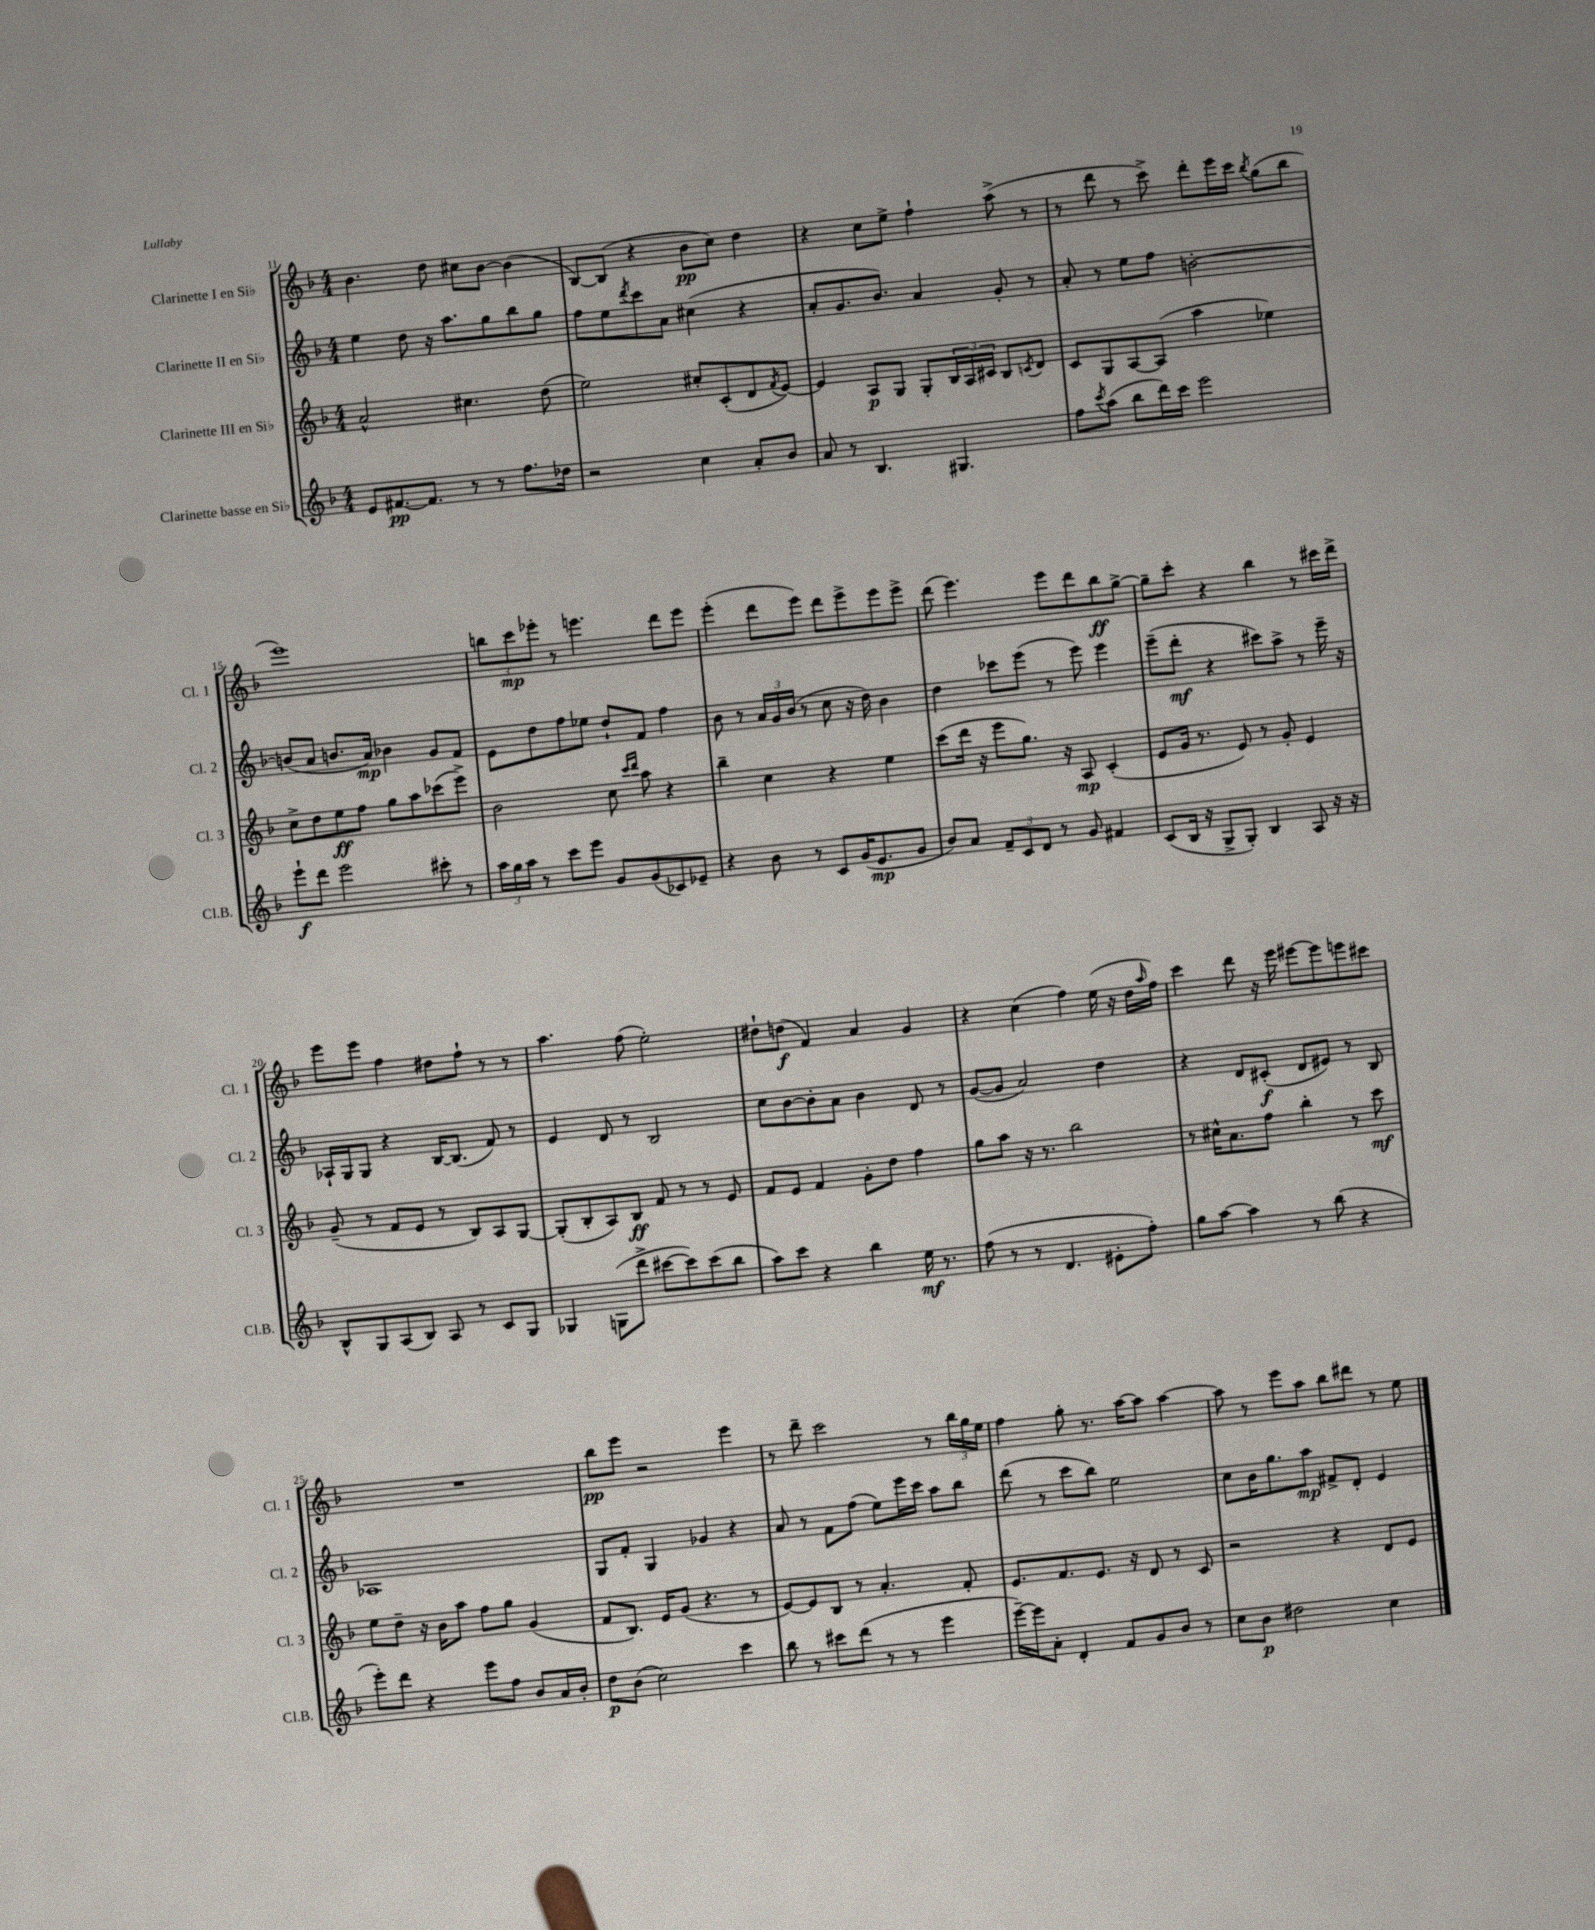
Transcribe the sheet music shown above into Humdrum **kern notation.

**kern	**dynam	**kern	**dynam	**kern	**dynam	**kern	**dynam
*part4	*part4	*part3	*part3	*part2	*part2	*part1	*part1
*staff4	*staff4	*staff3	*staff3	*staff2	*staff2	*staff1	*staff1
*I"Clarinette basse en Si♭	*	*I"Clarinette III en Si♭	*	*I"Clarinette II en Si♭	*	*I"Clarinette I en Si♭	*
*I'Cl.B.	*	*I'Cl. 3	*	*I'Cl. 2	*	*I'Cl. 1	*
*clefG2	*	*clefG2	*	*clefG2	*	*clefG2	*
*k[b-]	*	*k[b-]	*	*k[b-]	*	*k[b-]	*
*M4/4	*	*M4/4	*	*M4/4	*	*M4/4	*
=11	=11	=11	=11	=11	=11	=11	=11
8e/L	.	2a^^/	.	4ee\	.	4.b-\	.
[8.f#X/	pp	.	.	.	.	.	.
.	.	.	.	8dd\	.	.	.
8.f#/J]	.	.	.	.	.	.	.
.	.	.	.	16r	.	8dd\	.
.	.	.	.	8.aa\L	.	.	.
8r	.	4.cc#X\	.	.	.	8cc#X\L	.
8r	.	.	.	8gg\	.	[8b-\J	.
8.ff\L	.	.	.	8bb-\	.	(4b-\]	.
.	.	(8dd\	.	8gg\J	.	.	.
16dd-X\Jk	.	.	.	.	.	.	.
=12	=12	=12	=12	=12	=12	=12	=12
2r	.	2ee\)	.	8ff\L	.	[8B-/L)	.
.	.	.	.	8ee\	.	(8B-/J]	.
.	.	.	.	8qddd/	.	.	.
.	.	.	.	8ccc\	.	4r	.
.	.	.	.	8a\J	.	.	.
4cc\	.	8cc#X'/L	.	(4cc#X\	.	8b-\L	pp
.	.	(8c'/	.	.	.	8cc\J)	.
8a'/L	.	8d/	.	4r	.	4dd\	.
.	.	8qf/	.	.	.	.	.
8b-/J	.	[8e/J)	.	.	.	.	.
=13	=13	=13	=13	=13	=13	=13	=13
8a/	.	4e/]	.	8a'/L	.	4r	.
8r	.	.	.	8.g/	.	.	.
4.B-/	.	8A/L	p	.	.	8cc\L	.
.	.	.	.	8.b-/J)	.	.	.
.	.	8G/J	.	.	.	8ee^\J	.
.	.	8G'/L	.	4a/	.	4ff`\	.
4.G#X/	.	24B-/L	.	.	.	.	.
.	.	24A/	.	.	.	.	.
.	.	24c#X/JJ	.	.	.	.	.
.	.	8B-/L	.	8g'/	.	(8aa^\	.
.	.	8qcn/	.	.	.	.	.
.	.	8d/J	.	8r	.	8r	.
=14	=14	=14	=14	=14	=14	=14	=14
8ff\L	.	8c/L	.	8a'/	.	8r	.
8qccc/	.	.	.	.	.	.	.
(8aa\J	.	8G/	.	8r	.	8ddd\	.
8bb-\L	.	[8A/	.	8ee\L	.	8r	.
16ddd\L)	.	(8A/J]	.	8ff\J	.	8ccc^\)	.
16ccc\JJ	.	.	.	.	.	.	.
2eee\	.	4aa\	.	[2bn'\	.	8ddd'\L	.
.	.	.	.	.	.	16eee\L	.
.	.	.	.	.	.	16ccc\JJ	.
.	.	.	.	.	.	8qbb-/	.
.	.	4ee-X\)	.	.	.	(8gg\L	.
.	.	.	.	.	.	8bb-\J	.
!!LO:LB:g=z
=15	=15	=15	=15	=15	=15	=15	=15
8eee`\L	f	8cc^\L	.	(8bn/L]	.	1eee)	.
8ddd\J	.	8dd\	.	8a/J	.	.	.
2eee\	.	8ee\	ff	8.bn/L	.	.	.
.	.	8ff\J	.	.	.	.	.
.	.	.	.	16a/Jk)	mp	.	.
.	.	8gg\L	.	4b-X\	.	.	.
.	.	8aa\	.	.	.	.	.
8ccc#X'\	.	(8ccc-X\	.	8g/L	.	.	.
8r	.	8eee^\J)	.	8f/J	.	.	.
=16	=16	=16	=16	=16	=16	=16	=16
24aa\LL	.	2b-\	.	8e\L	.	12bbn\L	.
24gg\	.	.	.	.	.	.	.
24aa\JJ	.	.	.	.	.	12ccc\	mp
8r	.	.	.	8dd\	.	.	.
.	.	.	.	.	.	12eee-X'\J	.
8ccc\L	.	.	.	8ff\	.	8r	.
8eee\J	.	.	.	8ee-X\J	.	4.eeen\	.
8g/L	.	8cc\	.	8dd`/L	.	.	.
.	.	16qqccc/LL	.	.	.	.	.
.	.	16qqddd/JJ	.	.	.	.	.
(8g/	.	8aa\	.	8f/J	.	.	.
8c-X/)	.	4r	.	4ff\	.	8ddd\L	.
8e-X~/J	.	.	.	.	.	8eee\J	.
=17	=17	=17	=17	=17	=17	=17	=17
4r	.	4bb-~\	.	8b-\	.	(4eee'\	.
.	.	.	.	8r	.	.	.
8b-\	.	4cc\	.	24a/LL	.	8ddd\L	.
.	.	.	.	24g/	.	.	.
.	.	.	.	(24b-/JJ	.	.	.
8r	.	.	.	8r	.	8eee\J)	.
8c/L	.	4r	.	8cc\	.	8ddd\L	.
(16g/K	.	.	.	16r	.	8eee^\	.
8.e/	mp	.	.	16dd\)	.	.	.
.	.	4ee\	.	4b-\	.	8eee\	.
8g/J	.	.	.	.	.	8eee^\J	.
=18	=18	=18	=18	=18	=18	=18	=18
8b-/L)	.	(8ccc\L	.	4dd\	.	(8ddd\	.
8a/J	.	16ddd\Jk	.	.	.	4.eee\)	.
.	.	16r	.	.	.	.	.
12f~/L	.	8eee\L	.	8ccc-X\L	.	.	.
12c/	.	.	.	.	.	.	.
.	.	8.gg\J)	.	(8eee\J	.	.	.
12d/J	.	.	.	.	.	.	.
8r	.	.	.	8r	.	8eee\L	.
.	.	16r	.	.	.	.	.
8g/	.	8A/	mp	8eee\)	.	8ddd\	.
4f#X/	.	(4c'/	.	4eee\	.	8bb-\	ff
.	.	.	.	.	.	[8gg^\J	.
=19	=19	=19	=19	=19	=19	=19	=19
(8c/L	.	8e/L	.	(8eee~\L	.	8gg~\L]	.
16B-/Jk	.	16g/Jk	.	8ddd'\J	mf	8ccc'\J	.
16r	.	8.r	.	.	.	.	.
8G^/L	.	.	.	4r	.	4r	.
8G'/J)	.	8e/)	.	.	.	.	.
4B-/	.	8r	.	8ccc#X\L)	.	4bb-\	.
.	.	8g'/	.	8aa^\J	.	.	.
8A/	.	4e/	.	8r	.	8r	.
16r	.	.	.	16eee~\	.	16ccc#X\LL	.
16r	.	.	.	16r	.	16ddd^\JJ	.
!!LO:LB:g=z
=20	=20	=20	=20	=20	=20	=20	=20
8B-^^/L	.	(8g~/	.	16A-X`/LL	.	8eee\L	.
.	.	.	.	16G/J	.	.	.
8G/	.	8r	.	8G/J	.	8eee\J	.
(8A/	.	8f/L	.	4r	.	4ff\	.
8B-/J)	.	8e/J	.	.	.	.	.
8A/	.	8r	.	[16B-/KL	.	8dd#X\L	.
.	.	.	.	(8.B-/J]	.	.	.
8r	.	8B-/L)	.	.	.	8ff`\J	.
8c/L	.	8A/	.	8f/)	.	8r	.
8G/J	.	[8G/J	.	8r	.	8r	.
=21	=21	=21	=21	=21	=21	=21	=21
4G-X/	.	(8G'/L]	.	4e/	.	4.aa\	.
.	.	8B-'/	.	.	.	.	.
(8Gn\L	.	8A/)	.	8d/	.	.	.
8ddd^\J	.	8B-/J	ff	8r	.	(8ff\	.
[8ccc#X\L	.	8f/	.	2B-/	.	2ee'\)	.
8ccc#\])	.	8r	.	.	.	.	.
(8ccc#\	.	8r	.	.	.	.	.
8bb-\J	.	8e/	.	.	.	.	.
=22	=22	=22	=22	=22	=22	=22	=22
8aa\L)	.	8f/L	.	8cc\L	.	8dd#X`\L	.
8ccc\J	.	8e/J	.	[8b-\	.	(8ddn\J	f
4r	.	4f/	.	8b-'\]	.	4f/)	.
.	.	.	.	8a\J	.	.	.
4bb-\	.	8g'\L	.	4b-\	.	4a/	.
.	.	8dd\J	.	.	.	.	.
16ee\	mf	4ff\	.	8d/	.	4g/	.
8.r	.	.	.	.	.	.	.
.	.	.	.	8r	.	.	.
=23	=23	=23	=23	=23	=23	=23	=23
(8ff\	.	8gg\L	.	([8g/L	.	4r	.
8r	.	8aa\J	.	8g/J]	.	.	.
8r	.	16r	.	2a/)	.	(4cc\	.
.	.	8.r	.	.	.	.	.
4.d/	.	.	.	.	.	.	.
.	.	2bb-\	.	.	.	4ff\)	.
8e#X'\L	.	.	.	4dd\	.	(16ee\	.
.	.	.	.	.	.	16r	.
8ff'\J)	.	.	.	.	.	16dd\LL	.
.	.	.	.	.	.	16qqaa/	.
.	.	.	.	.	.	16ff\JJ)	.
=24	=24	=24	=24	=24	=24	=24	=24
8gg\L	.	8r	.	4r	.	4ccc\	.
[8aa\J	.	16cc#X^^\KL	.	.	.	.	.
.	.	8.a\	.	.	.	.	.
4aa\]	.	.	.	8d/L	.	8ddd\	.
.	.	8ff\J	.	(8c#X'/J	f	16r	.
.	.	.	.	.	.	16eee\	.
8r	.	4bb-'\	.	8d/L	.	[8eee#X\L	.
(8bb-\	.	.	.	8e#X/J)	.	8eee#\]	.
4r	.	8r	.	8r	.	8eeen\	.
.	.	8ccc\	mf	8B-/	.	8ccc#X\J	.
!!LO:LB:g=z
=25	=25	=25	=25	=25	=25	=25	=25
8eee'\L)	.	8ee\L	.	1A-X	.	1r	.
8ddd\J	.	8dd~\J	.	.	.	.	.
4r	.	16r	.	.	.	.	.
.	.	16b-\KL	.	.	.	.	.
.	.	8aa\J	.	.	.	.	.
8eee\L	.	8ff\L	.	.	.	.	.
8ff\J	.	8gg\J	.	.	.	.	.
8b-/L	.	(4g/	.	.	.	.	.
16a/L	.	.	.	.	.	.	.
16b-'/JJ	.	.	.	.	.	.	.
=26	=26	=26	=26	=26	=26	=26	=26
8dd\L	p	8f/L	.	8G/L	.	8bb-\L	pp
(8b-\J	.	8.B-/J)	.	8f'/J	.	8eee\J	.
2cc\)	.	.	.	4G/	.	2r	.
.	.	16e/KL	.	.	.	.	.
.	.	(8g/J	.	.	.	.	.
.	.	4.r	.	4g-X/	.	.	.
4ccc\	.	.	.	4r	.	4eee\	.
.	.	8r	.	.	.	.	.
=27	=27	=27	=27	=27	=27	=27	=27
8bb-\	.	[8e/L)	.	8a/	.	8r	.
8r	.	8e/]	.	8r	.	8ddd~\	.
8ccc#X\L	.	8B-/J	.	8f\L	.	2ccc\	.
(8ddd\J	.	8r	.	(8ff\J	.	.	.
8r	.	4.a'/	.	8ee\L)	.	.	.
8r	.	.	.	16eee\L	.	.	.
.	.	.	.	16ccc\JJ	.	.	.
4eee\	.	.	.	8aa\L	.	8r	.
.	.	8f'/	.	8bb-\J	.	24bb-\LL	.
.	.	.	.	.	.	24gg\	.
.	.	.	.	.	.	24ee\JJ	.
=28	=28	=28	=28	=28	=28	=28	=28
[16eee~\LL)	.	8.e/L	.	(8ddd\	.	4ff\	.
16eee\J]	.	.	.	.	.	.	.
8a'\J	.	.	.	8r	.	.	.
.	.	8.f/	.	.	.	.	.
4d'/	.	.	.	8ccc\L	.	8gg'\	.
.	.	8.e/J	.	8bb-\J)	.	8.r	.
8f/L	.	.	.	2ee\	.	.	.
.	.	16r	.	.	.	[16aa\KL	.
8g/	.	8d/	.	.	.	8aa\J]	.
8b-/J	.	8r	.	.	.	[4aa\	.
8r	.	8c/	.	.	.	.	.
=29	=29	=29	=29	=29	=29	=29	=29
8cc\L	.	2r	.	8cc\L	.	8aa\]	.
8b-\J	p	.	.	16b-\K	.	8r	.
.	.	.	.	8.gg\	.	.	.
2dd#X\	.	.	.	.	.	8eee\L	.
.	.	.	.	8aa\J	mp	8aa\J	.
.	.	4r	.	8f#X^/L	.	8bb-\L	.
.	.	.	.	8d'/J	.	8ddd#X\J	.
4cc\	.	8d/L	.	4e/	.	8r	.
.	.	8e/J	.	.	.	8ee\	.
==	==	==	==	==	==	==	==
*-	*-	*-	*-	*-	*-	*-	*-
